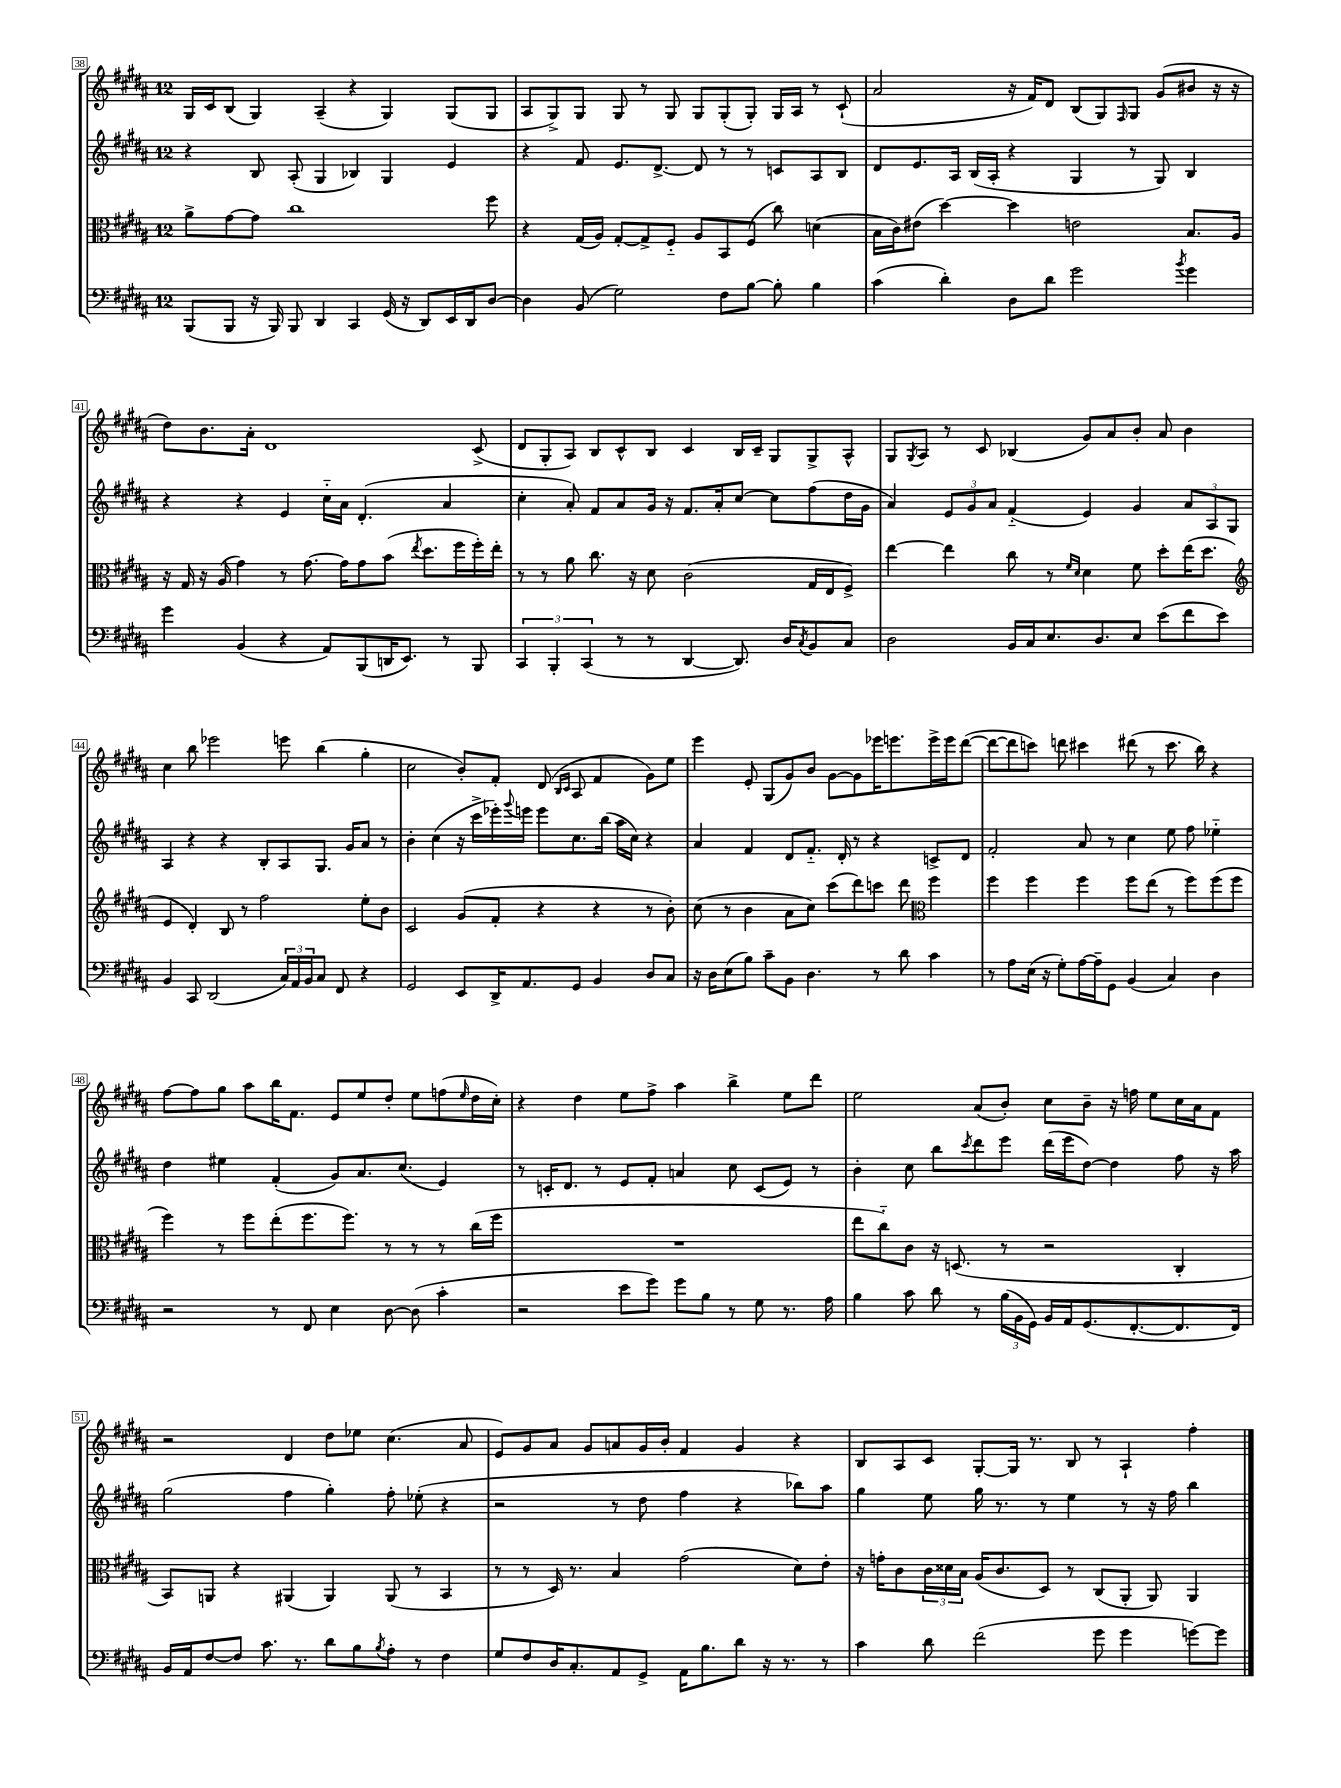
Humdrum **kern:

**kern	**kern	**kern	**kern
*staff4	*staff3	*staff2	*staff1
*clefF4	*clefC3	*clefG2	*clefG2
*k[f#c#g#d#a#]	*k[f#c#g#d#a#]	*k[f#c#g#d#a#]	*k[f#c#g#d#a#]
*M12/8	*M12/8	*M12/8	*M12/8
(8BBB	8a#^	4r	16G#
.	.	.	16c#
8BBB	[8g#	.	(8B
16r	8g#]	8B	4G#)
16BBB)	.	.	.
8BBB	1cc#	(8A#'	.
4DD#	.	4G#	(4A#~
4CC#	.	4B-)	4r
(16GG#	.	4G#	4G#)
16r	.	.	.
8DD#)	.	.	.
16EE	.	4e	(8G#
16DD#	.	.	.
[8D#	8ff#	.	8G#
=	=	=	=
4D#]	4r	4r	8A#
.	.	.	8G#^)
(8BB	(16G#	8f#	8G#
.	16A#)	.	.
2G#)	[8G#'	8.e	8G#
.	8G#^]	.	8r
.	.	[8.d#^	.
.	8F#'~	.	8G#
.	8A#	8d#]	8G#
8F#	8BB	8r	(8G#'
[8B	(8F#	8r	8G#')
8B']	8cc#)	8c	16G#
.	.	.	16A#
4B	(4d	8A#	8r
.	.	8B	(8c#`
=	=	=	=
(4c#	16B	8d#	2a#
.	16c#)	.	.
.	(8e#	8.e	.
4d#')	[4dd#)	.	.
.	.	16A#	.
.	.	(16B	.
.	.	16A#'	.
8D#	4dd#]	4r	16r
.	.	.	16f#)
8d#	.	.	8d#
2g#	2e	4G#	(8B
.	.	.	8G#)
.	.	.	16qqF#
.	.	8r	8G#
.	.	8G#)	(8g#
8qb	.	.	.
4g#	8.B	4B	8b#
.	.	.	16r
.	16A#	.	16r
=	=	=	=
4g#	16r	4r	8dd#)
.	16G#	.	.
.	16r	.	8.b
.	(16A#	.	.
(4BB	4g#)	4r	.
.	.	.	16a#'
.	.	.	1d#
4r	8r	4e	.
.	[8.g#	.	.
8AA#)	.	16cc#'~	.
.	16g#]	16a#	.
(8BBB	8g#	(4.d#'	.
16DD	(8b	.	.
8.EE)	.	.	.
.	8qee	.	.
.	8.dd#	.	.
8r	.	4a#	.
.	16ff#	.	.
8BBB	16ff#')	.	(8c#^
.	16ee'	.	.
=	=	=	=
6CC#	8r	4cc#'	8d#
.	8r	.	8G#'
6BBB'	.	.	.
.	8a#	8a#')	8A#)
(6CC#	.	.	.
.	8.cc#	8f#	8B
8r	.	8a#	8c#^^
.	16r	.	.
8r	8d#	16g#	8B
.	.	16r	.
[4DD#	(2c#	8.f#	4c#
.	.	16a#'	.
8.DD#])	.	[8cc#	16B
.	.	.	16c#~
.	.	8cc#]	8G#
16D#	.	.	.
8qC#	.	.	.
8BB	16G#	(8ff#	8G#^
.	16E	.	.
8C#	8F#^)	16dd#	8A#^^
.	.	16g#	.
=	=	=	=
2D#	[4ee	4a#)	8G#
.	.	.	8qG#
.	.	.	8A#
.	4ee]	12e	8r
.	.	12g#	.
.	.	.	8c#
.	.	12a#	.
16BB	8cc#	(4f#'~	(4B-
16C#	.	.	.
8.E	8r	.	.
.	16qqf#	.	.
.	16qqd#	.	.
.	4d#	4e)	8g#)
8.D#	.	.	.
.	.	.	8a#
8E	8f#	4g#	8b'
(8e	8dd#'	.	8a#
8f#	(16ee	12a#	4b
.	8.dd#	.	.
.	.	12A#	.
8e)	.	.	.
.	.	12G#	.
=	=	=	=
*	*clefG2	*	*
4BB	4e	4A#	4cc#
8CC#	4d#')	4r	8bb
(2DD#	.	.	2eee-
.	8B	4r	.
.	8r	.	.
.	2ff#	8B'	.
24C#)	.	8A#	8eee
24AA#	.	.	.
24BB	.	.	.
8C#	.	8.G#	(4bb
8FF#	.	.	.
.	.	16g#	.
4r	8ee'	8a#	4gg#'
.	8b	8r	.
=	=	=	=
2GG#	2c#	4b'	2cc#
.	.	(4cc#	.
8EE	(8g#	16r	8b')
.	.	16ccc#^	.
16DD#^	8f#'	16eee-')	8f#'
.	.	8qqggg#	.
8.AA#	.	16eee	.
.	4r	8eee	(8d#
.	.	.	16qqB
.	.	.	16qqc#
8GG#	.	8.cc#	8A#
4BB	4r	.	4f#
.	.	(16bb	.
.	.	16aa#	.
.	.	16cc#)	.
8D#	8r	4r	8g#)
8C#	8b')	.	8ee
=	=	=	=
16r	(8cc#	4a#	4eee
16D#	.	.	.
(8E	8r	.	.
8B)	4b	4f#	8e'
8c#~	.	.	(8G#
8BB	8a#	8d#	8g#)
4.D#	8cc#)	8.f#'~	8b
.	(8ccc#	.	[8g#
.	.	16d#'	.
.	8ddd#)	8r	8g#]
8r	8ccc	4r	16eee-
.	.	.	8.eee
8d#	8ddd#	.	.
*	*clefC3	*	*
4c#	4ff#	8c^	16eee^
.	.	.	16eee
.	.	8d#	([8ddd#
=	=	=	=
8r	4ff#	2f#'	8ddd#_
8A#	.	.	8ddd#]
(16E	4ff#	.	8ccc)
16r	.	.	.
8G#')	.	.	8ddd
[16A#	4ff#	8a#	4ccc#
16A#~]	.	.	.
8GG#	.	8r	.
(4BB	8ff#	4cc#	(8ddd#
.	(8ee	.	8r
4C#)	8r	8ee	8.ccc#
.	8ff#)	8ff#	.
.	.	.	16bb)
4D#	(8ff#	4ee-'~	4r
.	8ff#	.	.
=	=	=	=
2r	4ff#)	4dd#	[8ff#
.	.	.	8ff#]
.	8r	4ee#	8gg#
.	8ff#	.	8aa#
8r	(8ee'	(4f#'	16bb
.	.	.	8.f#
8FF#	8.ff#	.	.
4E	.	8g#)	8e
.	8.ff#)	.	.
.	.	8.a#	8ee
[8D#	8r	.	8dd#'
.	.	(8.cc#	.
(8D#]	8r	.	8ee
4c#'	8r	4e)	(8ff
.	.	.	16qqee
.	(16cc#	.	16dd#
.	16ff#	.	16cc#')
=	=	=	=
2r	1.r	8r	4r
.	.	16c'	.
.	.	8.d#	.
.	.	.	4dd#
.	.	8r	.
8e	.	8e	8ee
8g#)	.	8f#'	8ff#^
8g#	.	4a	4aa#
8B	.	.	.
8r	.	8cc#	4bb^
8G#	.	(8c	.
8.r	.	8e)	8ee
.	.	8r	8ddd#
16A#	.	.	.
=	=	=	=
4B	8ee	4b'	2ee
.	8cc#'~)	.	.
8c#	8c#	8cc#	.
8d#	16r	8bb	.
.	(8.D	.	.
.	.	8qccc#	.
8r	.	8ddd#	(8a#
(24B	8r	8eee	8b')
24BB	.	.	.
24GG#)	.	.	.
16BB	2r	(16ddd#	8cc#
16AA#	.	16eee	.
(8.GG#	.	[8dd#)	8b~
.	.	4dd#]	16r
[8.FF#'	.	.	16ff
.	.	.	8ee
8.FF#]	4C#'	8ff#	16cc#
.	.	.	16a#
.	.	16r	8f#
16FF#)	.	16aa#	.
=	=	=	=
16BB	8BB)	(2gg#	2r
16AA#	.	.	.
[8F#	8AA	.	.
8F#]	4r	.	.
8.c#	.	.	.
.	(4AA#	4ff#	4d#
8.r	.	.	.
8d#	4AA#)	4gg#')	8dd#
8B	.	.	8ee-
8qB	.	.	.
8A#'	(8AA#	8ff#'	(4.cc#
8r	8r	(8ee-'	.
4F#	4BB	4r	.
.	.	.	8a#
=	=	=	=
8G#	8r	2r	8e)
8F#	8r	.	8g#
16D#	16D#)	.	8a#
8.C#'	8.r	.	.
.	.	.	8g#
8AA#	4B	8r	8a
8GG#^	.	8dd#	16g#
.	.	.	16b'
16AA#	(2g#	4ff#	4f#
8.B	.	.	.
8d#	.	4r	4g#
16r	.	.	.
8.r	.	.	.
.	8d#)	8bb-)	4r
8r	8e'	8aa#	.
=	=	=	=
4c#	16r	4gg#	8B
.	16g'	.	.
.	8c#	.	8A#
8d#	24c#	8ee	8c#
.	24d##	.	.
.	24B	.	.
(2f#	(16A#	16gg#	[8G#'
.	8.c#	8.r	.
.	.	.	16G#]
.	.	.	8.r
.	8D#)	8r	.
.	8r	4ee	8B
8g#	(8C#	.	8r
4g#	8AA#'	8r	4A#`
.	8AA#)	16r	.
.	.	16ff#	.
[8g)	4AA#	4bb	4ff#'
8g]	.	.	.
==	==	==	==
*-	*-	*-	*-
